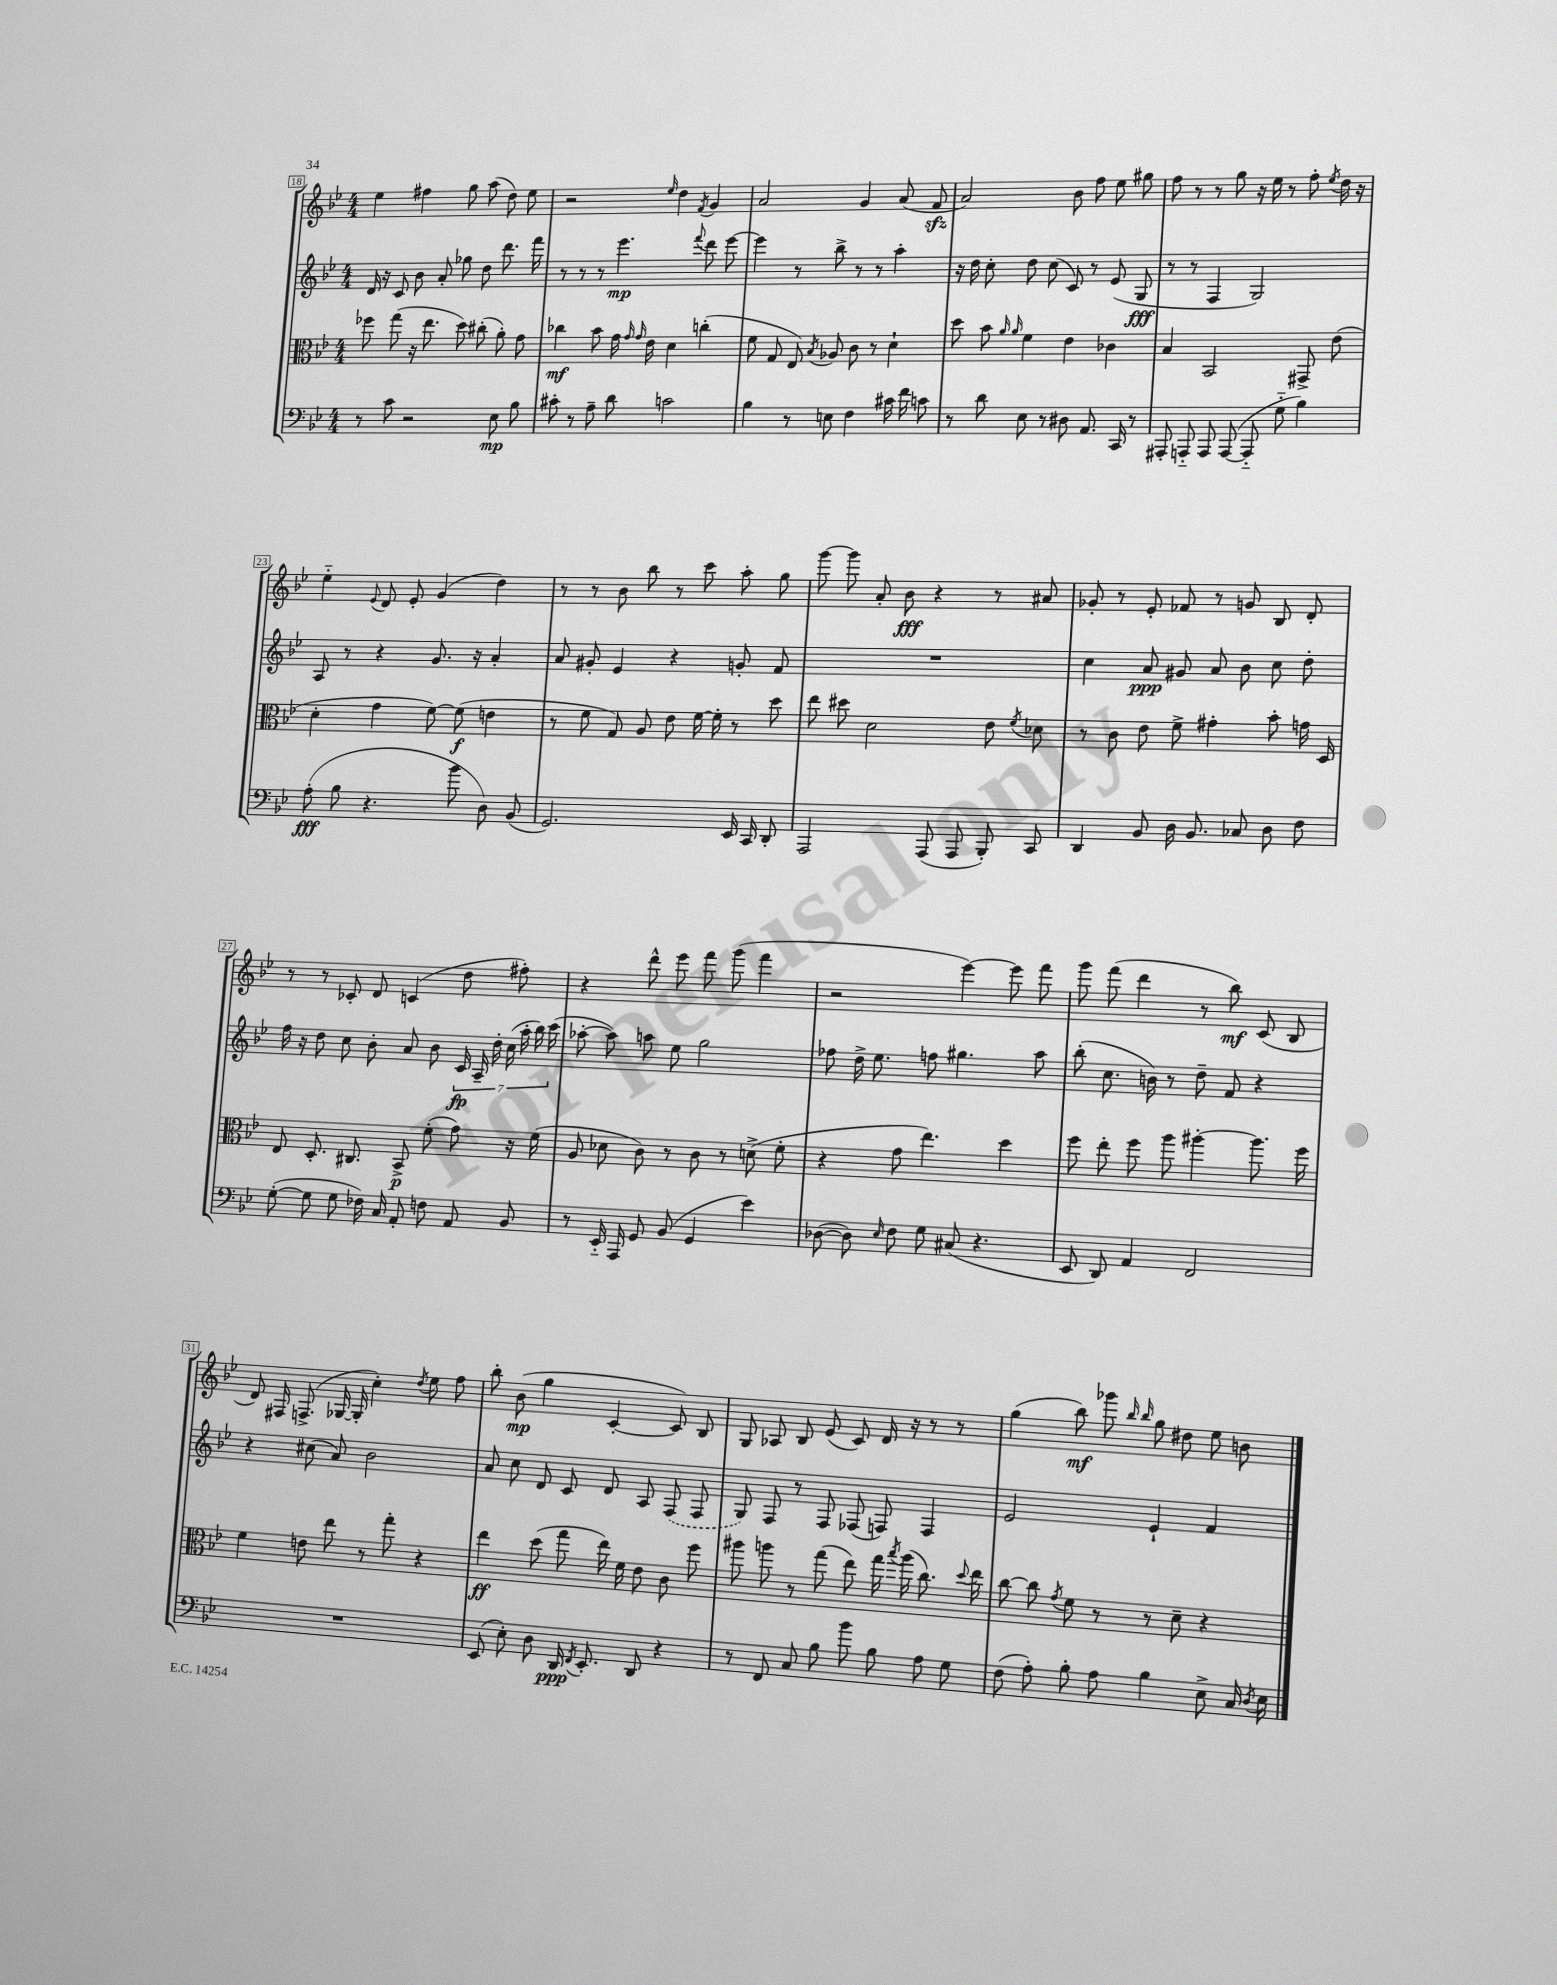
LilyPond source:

<<
\new StaffGroup <<
\new Staff = "s0" {
    \clef treble \key bes \major \numericTimeSignature \time 4/4
    \autoBeamOff ees''4 fis''4 g''8 a''8( d''8) ees''8 |
    r2 \grace { ees''16 } d''4 \acciaccatura { f'8 } g'4 |
    a'2 g'4 a'8( f'8\sfz |
    a'2) bes'8 f''8 ees''8 gis''8 |
    f''8 r8 r8 g''8 r16 ees''16 r8 f''8-. \acciaccatura { ees''8 } d''16 r16 |
    ees''4-_ \appoggiatura { ees'8 } d'8 ees'8-. g'4( d''4) |
    r8 r8 bes'8 bes''8 r8 c'''8 a''8-. g''8 |
    g'''8~ g'''8 a'8-. bes'8\fff r4 r8 ais'8 |
    ges'8-. r8 ees'8-. fes'8 r8 g'8 bes8 d'8-. |
    r8 r8 ces'8-. d'8 c'4( d''8 fis''8-.) |
    r4 d'''8-^ ees'''8 f'''8 g'''8( f'''4 |
    r2 ees'''4~) ees'''8 f'''8 |
    g'''8 f'''8( d'''4 r8 bes''8\mf) c'8( bes8 |
    d'8) fis16 f8.->( ges16~ ges16-. c''4-.) \acciaccatura { d''8 } ees''8 f''8 |
    bes''8-. bes'8\mp( g''4 c'4~-. c'8) bes8 |
    g8 aes8 bes8 ees'8( c'8) d'16 r16 r8 r8 |
    g''4( bes''8\mf) ges'''8 \grace { bes''16 bes''16 } g''8 dis''8 ees''8 b'8 \bar "|." |
}
\new Staff = "s1" {
    \clef treble \key bes \major \numericTimeSignature \time 4/4
    \autoBeamOff d'16 r16 c'8 bes'8 a'8-. ges''8 d''8 d'''8. f'''16 |
    r8 r8 r8 ees'''4.\mp \appoggiatura { f'''8 } d'''8 ees'''8~ |
    ees'''4 r8 bes''8-> r8 r8 a''4-. |
    r16 d''16 c''8-. d''8 c''8( c'8) r8 ees'8( g8\fff |
    r8 r8 f4 g2) |
    a8 r8 r4 g'8. r16 a'4-. |
    a'8 gis'8-. ees'4 r4 g'8-. f'8 |
    R1 |
    c''4 a'8\ppp gis'8 a'8 bes'8 c''8 d''8-. |
    f''16 r16 d''8 c''8 bes'8-. a'8 bes'8 \tuplet 7/4 { c'16\fp a16-- d''16-. c''16( a''16-. bes''16) c'''16( } |
    aes''8~-. aes''8) a''8 ees''8 g''2 |
    fes''8 d''16-> ees''8. f''8 gis''4. a''8 |
    bes''8-.( c''8. b'16) r8 d''8-- f'8 r4 |
    r4 cis''8( a'8) bes'2 |
    a'8 c''8 d'8 c'8 d'8 a8 \once \slurDashed f8( f8 |
    g8) f8 r8 f8 fes8( f8) f4 |
    ees'2 ees'4-! f'4 \bar "|." |
}
\new Staff = "s2" {
    \clef alto \key bes \major \numericTimeSignature \time 4/4
    \autoBeamOff fes''8 g''8( r16 ees''8. d''8) cis''8-.( a'8-.) g'8 |
    ces''4\mf bes'8 g'16 \grace { g'16 g'16 } ees'16 d'4 c''4-.( |
    f'8 g8 ees8) \acciaccatura { bes8 } aes8 c'8 r8 d'4-! |
    d''8 bes'8 \grace { a'16 a'16 } f'4 ees'4 ces'4 |
    bes4 bes,2 gis,8-> ees'8( |
    d'4-. g'4 f'8~) f'8\f( e'4 |
    r8 f'8 g8) a8 ees'8 f'16~ f'16-. r8 d''8 |
    ees''8 dis''8 d'2 ees'8 \acciaccatura { f'8 } des'8 |
    r8 c'8 ees'8 f'8-> gis'4-. bes'8-. g'16 d16 |
    ees8 d8.-. cis8. bes,8->\p f'8-.( g'8) r16 f'16( |
    a8 des'8 c'8) r8 c'8 r8 d'8->( f'8-. |
    r4 g'8 ees''4.) d''4 |
    f''8 ees''8-. f''8 a''8 ais''4~-. ais''8. f''16 |
    f'4 e'8 ees''8 r8 g''8-. r4 |
    ees''4\ff d''8( g''8 ees''16) f'16 ees'8 c'8 f''8 |
    ais''8 a''8 r8 g''8( ees''8) g''16 \acciaccatura { bes''8 } a''16( c''8.) \appoggiatura { d''8 } ees''16 |
    c''8~ c''8 \acciaccatura { g'8 } f'8 r8 r8 d'8-- r4 \bar "|." |
}
\new Staff = "s3" {
    \clef bass \key bes \major \numericTimeSignature \time 4/4
    \autoBeamOff r8 c'8 r2 ees8\mp bes8 |
    cis'8-. r8 a8-- d'8 c'2 |
    bes4 r8 e8 f4 cis'16 f'16 c'8 |
    r8 d'8 ees8 r8 dis8 a,8. c,16 r8 |
    ais,,8-. a,,8-_ a,,8 a,,8~( a,,8-_ g8-_ bes4) |
    a8-.\fff( bes8 r4. bes'8 d8) bes,8( |
    g,2.) ees,16 c,16 d,8-. |
    a,,2 a,,8( a,,8 bes,,8-.) c,8 |
    d,4 bes,8 d16 bes,8. ces8 d8 f8 |
    g8~-.( g8 g8 fes16) c16 a,8-. f8 a,8 bes,8 |
    r8 ees,16-_ a,,16 g,8 bes,8( g,4 ees'4) |
    des8~( des8) \grace { ees16 } f8 g8 cis8( r4. |
    ees,8 d,8) a,4 f,2 |
    R1 |
    ees,8( ees8-.) d8 d,16\ppp \acciaccatura { f,8 } ees,8.-. d,8 r4 |
    r8 f,8 c8 bes8 bes'8 bes8 a8 g8 |
    f8( a8-.) bes8-. a8 bes4 ees8-> c16 \acciaccatura { d8 } ees16 \bar "|." |
}
>>
>>
\layout { \context { \Score currentBarNumber = #18 \override BarNumber.stencil = #(make-stencil-boxer 0.1 0.3 ly:text-interface::print) } }
